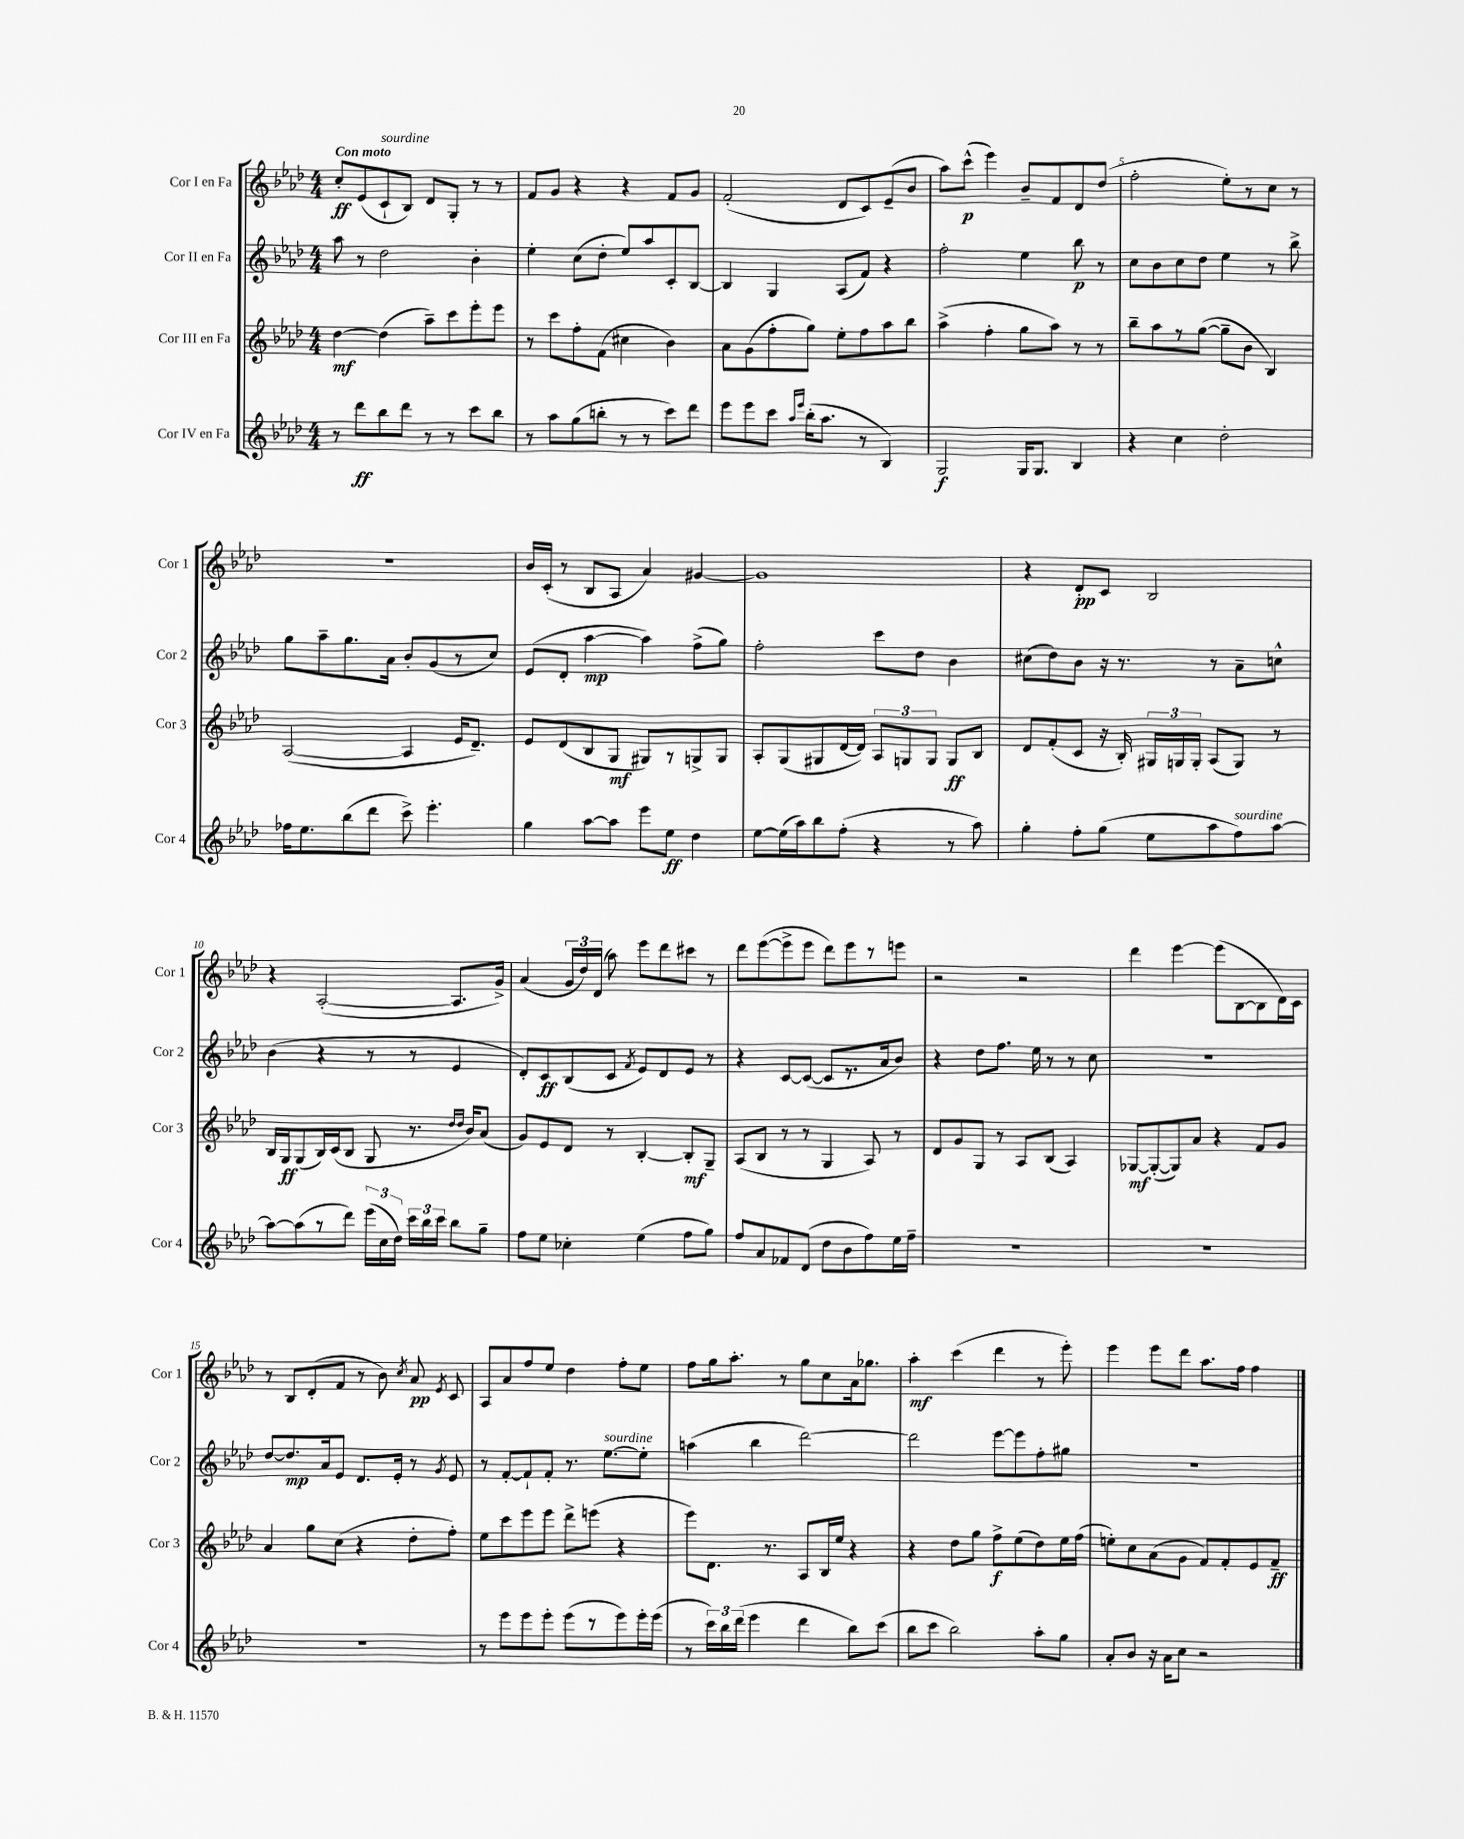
<<
\new StaffGroup <<
\new Staff = "s0" \with { instrumentName = "Cor I en Fa" shortInstrumentName = "Cor 1" } {
    \clef treble \key aes \major \numericTimeSignature \time 4/4 \tempo "Con moto"
    \autoBeamOff c''8[-.\ff ees'8( c'8-!^\markup { \italic "sourdine" } bes8]) des'8[ g8]-. r8 r8 |
    f'8[ g'8] r4 r4 f'8[ g'8] |
    f'2-.( des'8[ c'8) ees'8--( bes'8] |
    aes''8[) c'''8]-^\p( ees'''4) bes'8[-- f'8 des'8 des''8]( |
    f''2-. ees''8[-.) r8 c''8] r8 |
    R1 |
    bes'16[ c'16]-.( r8 bes8[ aes8] aes'4) gis'4~ |
    gis'1 |
    r4 des'8[-.\pp c'8] bes2 |
    r4 aes2~-.( aes8.[ g'16]->) |
    aes'4( \tuplet 3/2 { g'16[ des''16) des'16]( } aes''8) ees'''8[ des'''8 cis'''8] r8 |
    des'''8[ ees'''8~( ees'''8-> ees'''8] des'''8[) ees'''8 r8 e'''8] |
    r2 r2 |
    des'''4 ees'''4~ ees'''8[( bes8~ bes8 des'16) c'16] |
    r8 bes8[ des'8-.( f'8] r8 bes'8) \acciaccatura { c''8 } aes'8\pp \acciaccatura { ees'8 } c'8 |
    aes8[ aes'8 f''8 ees''8] des''4 f''8[-. ees''8] |
    f''8[ g''16 aes''8.]-. r8 g''8[ c''8 aes'16 ges''8.] |
    aes''4-.\mf c'''4( des'''4 r8 ees'''8-.) |
    ees'''4 ees'''8[ des'''8] aes''8.[ f''16] f''4 \bar "|." |
}
\new Staff = "s1" \with { instrumentName = "Cor II en Fa" shortInstrumentName = "Cor 2" } {
    \clef treble \key aes \major \numericTimeSignature \time 4/4
    \autoBeamOff aes''8 r8 des''2 bes'4-. |
    ees''4-. c''8[( des''8]-. ees''8[) aes''8 c'8-. bes8]~ |
    bes4 g4 aes8[( f'8]) r4 |
    f''2-. ees''4 bes''8\p r8 |
    c''8[ bes'8 c''8 des''8] ees''4 r8 bes''8-> |
    g''8[ aes''8-- g''8. aes'16] bes'8[-. g'8( r8 c''8]) |
    ees'8[( des'8]-. aes''4~\mp aes''4) f''8[->( g''8]) |
    f''2-. c'''8[ des''8] bes'4 |
    cis''8[( des''8) bes'8] r16 r8. r8 aes'8[-- c''8]-^ |
    bes'4( r4 r8 r8 ees'4 |
    des'8[-.) c'8\ff bes8( c'8] \acciaccatura { f'8 } ees'8[) des'8 ees'8] r8 |
    r4 c'8[~ c'8]~( c'8[ r8. aes'16 bes'8]) |
    r4 des''8[ f''8.] ees''16 r8 r8 c''8 |
    R1 |
    des''8[~ des''8.\mp aes'16 ees'8] des'8.[ ees'16]-. r8 \acciaccatura { g'8 } ees'8 |
    r8 f'8[~-. f'8-! f'8]-. r8. ees''8.[~^\markup { \italic "sourdine" } ees''8]-. |
    a''4( bes''4 des'''2~) |
    des'''2 ees'''8[~ ees'''8 f''8-. gis''8] |
    r1 \bar "|." |
}
\new Staff = "s2" \with { instrumentName = "Cor III en Fa" shortInstrumentName = "Cor 3" } {
    \clef treble \key aes \major \numericTimeSignature \time 4/4
    \autoBeamOff des''4~\mf des''4( aes''8[--) c'''8 ees'''8-. ees'''8] |
    r8 c'''8[ f''8-. f'8]( cis''4 bes'4) |
    aes'8[ g'8( f''8-. g''8]) ees''8[-. f''8 aes''8 bes''8] |
    aes''4->( f''4-. g''8[ aes''8]) r8 r8 |
    bes''8[-- aes''8 r8 g''8]~( g''8[-- bes'8] bes4) |
    aes2~( aes4 ees'16[ des'8.]--) |
    ees'8[ des'8( bes8 g8]\mf gis8[) r8 g8-> g8] |
    aes8[-. g8( gis8 des'16~ des'16]) \tuplet 3/2 { aes8[ g8 g8] } g8[\ff bes8] |
    des'8[ f'8-.( c'8] r16 bes16-.) \tuplet 3/2 { gis16[ g16 g16]-. } aes8[( g8]) r8 |
    bes16[ g16\ff g8( bes16) c'16( bes8] g8 r8. \grace { des''16[ des''16] } bes'16[) aes'8]( |
    g'8[) ees'8 des'8] r8 bes4~-. bes8[-.\mf g8]-- |
    aes8[( bes8] r8 r8 g4 aes8) r8 |
    des'8[ g'8 g8] r8 aes8[ bes8]( aes4) |
    ges8[~\mf ges8~-.( ges8) aes'8] r4 f'8[ g'8] |
    aes'4 g''8[ c''8]( r4 des''8[-. f''8]-.) |
    ees''8[ c'''8 ees'''8 ees'''8] des'''8[-> e'''8]( r4 |
    ees'''8[) des'8.] r8. aes8[ bes16 ees''16] r4 |
    r4 des''8[ g''8] f''8[->\f ees''8( des''8) ees''16 f''16]( |
    e''8[-.) c''8 aes'8( g'8] f'8[) f'8-. ees'8 f'8]--\ff \bar "|." |
}
\new Staff = "s3" \with { instrumentName = "Cor IV en Fa" shortInstrumentName = "Cor 4" } {
    \clef treble \key aes \major \numericTimeSignature \time 4/4
    \autoBeamOff r8 des'''8[\ff bes''8 des'''8] r8 r8 c'''8[ bes''8] |
    r8 aes''8[ g''8( b''8]-. r8 r8 c'''8[) des'''8] |
    ees'''8[ ees'''8 c'''8] \grace { aes''16[ ees'''16] } bes''16[-.( aes''8.] r8 bes4) |
    g2\f g16[ g8.] bes4 |
    r4 c''4 des''2-. |
    fes''16[ ees''8. bes''8( des'''8] c'''8->) ees'''4.-. |
    g''4 aes''8[~ aes''8] ees'''8[ ees''8]\ff des''4 |
    ees''8[~ ees''16( aes''16) bes''8 f''8]-.( r4 r8 aes''8) |
    g''4-. f''8[-. g''8]( ees''8[ aes''8 f''8^\markup { \italic "sourdine" }) aes''8]~ |
    aes''8[~ aes''8( r8 des'''8]) \tuplet 3/2 { ees'''16[( c''16 des''16]) } \tuplet 3/2 { c'''16[ bes''16 c'''16] } bes''8[ g''8]-- |
    f''8[ ees''8] ces''4-. ees''4( f''8[ g''8]) |
    f''8[ aes'8 fes'8 des'8]( des''8[ bes'8 f''8) ees''16 f''16]-- |
    R1 |
    R1 |
    R1 |
    r8 ees'''8[ ees'''8 ees'''8]-. ees'''8[( r8 ees'''8) ees'''16-. ees'''16]( |
    r8 \tuplet 3/2 { c'''16[) bes''16 des'''16]( } ees'''4 des'''4 bes''8[) c'''8]( |
    bes''8[ c'''8] bes''2) aes''8[-. g''8] |
    aes'8[-. bes'8] r16 aes'16[ c''8] r2 \bar "|." |
}
>>
>>
\layout { \context { \Score \override BarNumber.break-visibility = ##(#f #t #t) barNumberVisibility = #(every-nth-bar-number-visible 5) } }
